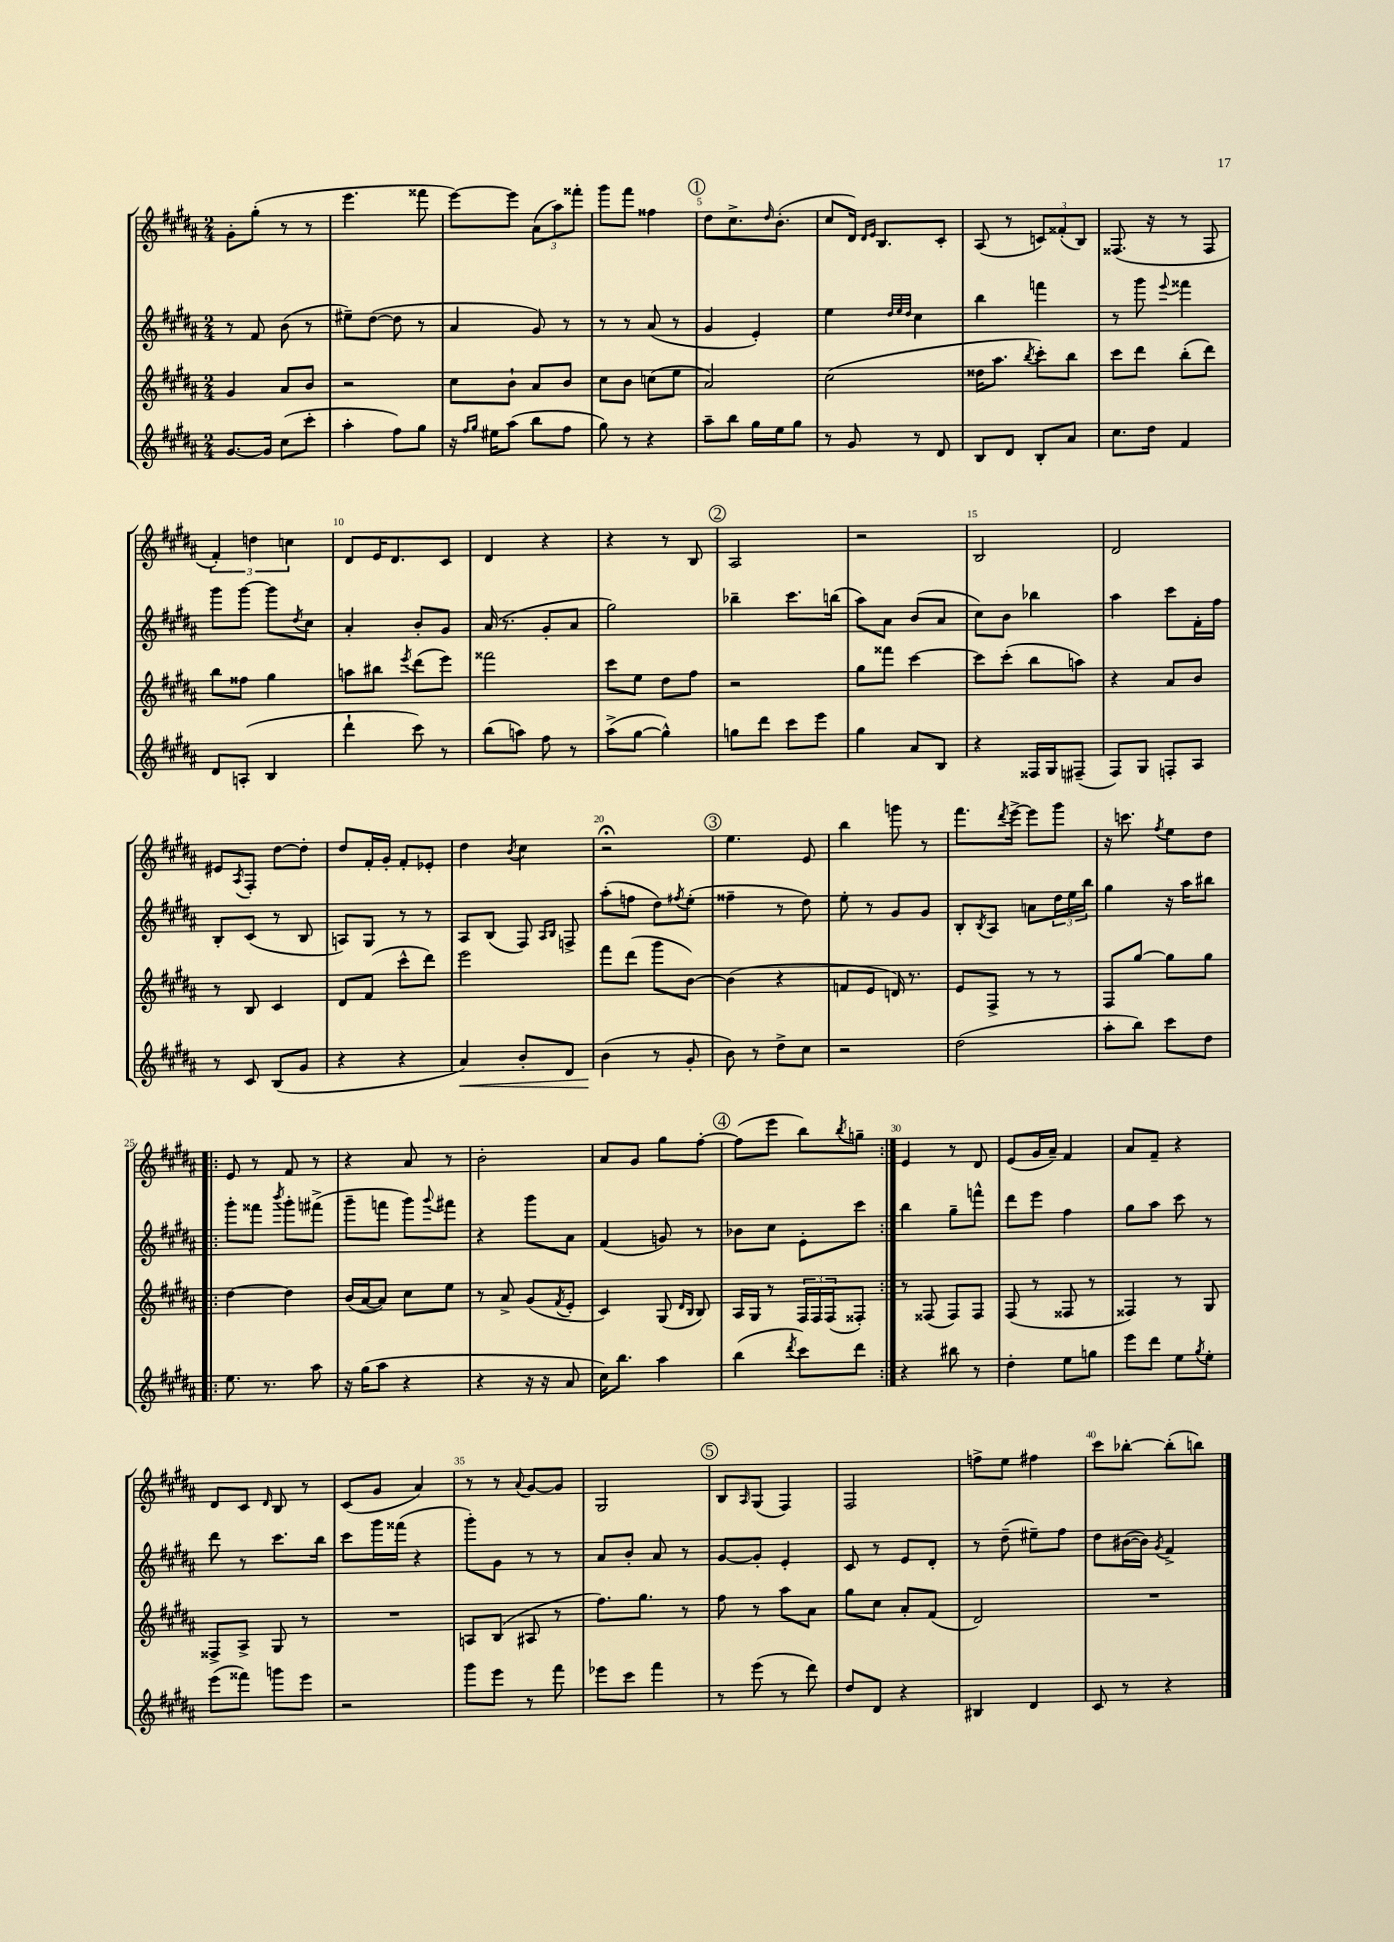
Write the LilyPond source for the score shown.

<<
\new StaffGroup <<
\new Staff = "s0" {
    \clef treble \key b \major \numericTimeSignature \time 2/4
    gis'8-. gis''8-.( r8 r8 |
    e'''4. fisis'''8 |
    e'''8~) e'''8 \tuplet 3/2 { ais'8( ais''8) fisis'''8-. } |
    gis'''8 fis'''8 fisis''4 |
    \mark \markup { \circle "1" } dis''8 cis''8.-> \grace { dis''16 } b'8.-.( |
    cis''8 dis'16) \grace { dis'16 e'16 } b8. cis'8-. |
    ais8( r8 \tuplet 3/2 { c'8) fisis'8-.( b8) } |
    fisis8.( r16 r8 fisis8 |
    \tuplet 3/2 { fis'4-.) d''4 c''4 } |
    dis'8 e'16 dis'8. cis'8 |
    dis'4 r4 |
    r4 r8 b8 |
    \mark \markup { \circle "2" } ais2 |
    r2 |
    b2 |
    dis'2 |
    eis'8 \acciaccatura { ais8 } fis8-. dis''8~ dis''8-. |
    dis''8 fis'16-. gis'16-. fis'8-. ees'8-. |
    dis''4 \acciaccatura { b'8 } cis''4 |
    r2\fermata |
    \mark \markup { \circle "3" } e''4. e'8 |
    b''4 g'''8 r8 |
    fis'''8. \acciaccatura { dis'''8 } e'''16~-> e'''8 gis'''8 |
    r16 c'''8. \acciaccatura { fis''8 } e''8 dis''8 |
    \repeat volta 2 { e'8 r8 fis'8 r8 |
    r4 ais'8 r8 |
    b'2-. |
    ais'8 gis'8 gis''8 fis''8~-. |
    \mark \markup { \circle "4" } fis''8( e'''8 b''8) \acciaccatura { b''8 } g''8-- | }
    e'4 r8 dis'8 |
    e'8( gis'16 ais'16--) fis'4 |
    ais'8 fis'8-- r4 |
    dis'8 cis'8 \grace { dis'16 } b8 r8 |
    cis'8( gis'8 ais'4) |
    r8 r8 \appoggiatura { ais'8 } gis'8~ gis'8 |
    gis2 |
    \mark \markup { \circle "5" } b8 \grace { ais16 } gis8( fis4) |
    fis2 |
    f''8-> e''8 fis''4 |
    cis'''8 bes''8~-. bes''8-.( b''8) \bar "|." |
}
\new Staff = "s1" {
    \clef treble \key b \major \numericTimeSignature \time 2/4
    r8 fis'8 b'8( r8 |
    eis''8--) dis''8~( dis''8 r8 |
    ais'4 gis'8) r8 |
    r8 r8 ais'8( r8 |
    \mark \markup { \circle "1" } gis'4 e'4-.) |
    e''4 \grace { dis''32 e''32 dis''32 } cis''4 |
    b''4 f'''4 |
    r8 gis'''8 \appoggiatura { e'''8 } fisis'''4 |
    gis'''8 gis'''8~ gis'''8 \acciaccatura { dis''8 } cis''8 |
    ais'4-. b'8-. gis'8 |
    ais'16( r8. gis'8-. ais'8 |
    gis''2) |
    \mark \markup { \circle "2" } bes''4-- cis'''8. b''16( |
    ais''8) ais'8 b'8( ais'8 |
    cis''8) b'8 bes''4 |
    ais''4 cis'''8 fis'16-. fis''16 |
    b8-. cis'8( r8 b8 |
    a8) gis8 r8 r8 |
    ais8 b8( fis8) \grace { ais16 b16 } f8-> |
    ais''8-.( f''8 dis''8) \acciaccatura { fis''8 } e''8-.( |
    \mark \markup { \circle "3" } fisis''4-- r8 dis''8) |
    e''8-. r8 gis'8 gis'8 |
    b8-. \acciaccatura { b8 } ais8 a'8 \tuplet 3/2 { dis''16 e''16 b''16 } |
    gis''4 r16 ais''16 bis''8 |
    \repeat volta 2 { gis'''8-. fisis'''8 \acciaccatura { b'''8 } gis'''8-. fis'''8->( |
    gis'''8-- f'''8 gis'''8) \appoggiatura { gis'''8 } fis'''8 |
    r4 gis'''8 ais'8 |
    fis'4( g'8) r8 |
    \mark \markup { \circle "4" } bes'8 cis''8 e'8-. cis'''8 | }
    b''4 gis''8-- f'''8-^ |
    dis'''8 e'''8 fis''4 |
    gis''8 ais''8 cis'''8 r8 |
    dis'''8 r8 cis'''8. b''16 |
    cis'''8 gis'''16 fisis'''16( r4 |
    gis'''8-.) gis'8 r8 r8 |
    ais'8 b'8-. ais'8 r8 |
    \mark \markup { \circle "5" } gis'8~ gis'8-. e'4-. |
    cis'8 r8 e'8 dis'8-. |
    r8 dis''8--( eis''8--) fis''8 |
    dis''8 bis'16~( bis'16) \acciaccatura { gis'8 } fis'4-> \bar "|." |
}
\new Staff = "s2" {
    \clef treble \key b \major \numericTimeSignature \time 2/4
    gis'4 ais'8 b'8 |
    r2 |
    cis''8 b'8-! ais'8 b'8 |
    cis''8 b'8 c''8( e''8 |
    \mark \markup { \circle "1" } ais'2) |
    cis''2( |
    disis''16 ais''8. \acciaccatura { b''8 } cis'''8-.) b''8 |
    cis'''8 dis'''8 b''8-.( dis'''8) |
    b''8 fisis''8 gis''4 |
    a''8 bis''8 \acciaccatura { e'''8 } dis'''8( e'''8) |
    fisis'''2 |
    cis'''8 e''8 dis''8 fis''8 |
    \mark \markup { \circle "2" } r2 |
    gis''8 fisis'''8 cis'''4~ |
    cis'''8 cis'''8-.( b''8 a''8) |
    r4 ais'8 b'8 |
    r8 b8 cis'4 |
    dis'8 fis'8( cis'''8-^ dis'''8) |
    e'''2 |
    fis'''8 dis'''8( gis'''8 b'8~) |
    \mark \markup { \circle "3" } b'4( r4 |
    f'8 e'8 d'16) r8. |
    e'8 fis8-> r8 r8 |
    fis8 gis''8~ gis''8 gis''8 |
    \repeat volta 2 { dis''4~ dis''4 |
    b'16( ais'16~ ais'8) cis''8 e''8 |
    r8 ais'8-> gis'8( \acciaccatura { fis'8 } e'8-. |
    cis'4) gis8( \grace { dis'16 b16 } b8) |
    \mark \markup { \circle "4" } ais16 gis16 r8 \tuplet 3/2 { fis16 fis16 fis16( } fisis8-.) | }
    r8 fisis8( fisis8) fisis8 |
    fis8( r8 fisis8 r8 |
    fisis4) r8 gis8 |
    fisis8-> ais8-> gis8 r8 |
    R2 |
    a8 b8( ais8 r8 |
    fis''8.) gis''8. r8 |
    \mark \markup { \circle "5" } fis''8 r8 ais''8 ais'8 |
    gis''8 cis''8 ais'8-. fis'8( |
    dis'2) |
    R2 \bar "|." |
}
\new Staff = "s3" {
    \clef treble \key b \major \numericTimeSignature \time 2/4
    gis'8.~ gis'16 cis''8( cis'''8-. |
    ais''4-. fis''8) gis''8 |
    r16 \grace { fis''16 gis''16 } eis''16 ais''8( b''8 fis''8 |
    gis''8) r8 r4 |
    \mark \markup { \circle "1" } ais''8-- b''8 gis''16 e''16 gis''8 |
    r8 gis'8 r8 dis'8 |
    b8 dis'8 b8-. ais'8 |
    cis''8. dis''16 fis'4 |
    dis'8 a8-.( b4 |
    dis'''4-! cis'''8) r8 |
    b''8( a''8) fis''8 r8 |
    ais''8->( gis''8~ gis''4-^) |
    \mark \markup { \circle "2" } g''8 dis'''8 cis'''8 e'''8 |
    gis''4 ais'8 b8 |
    r4 fisis16 gis16 fis8--( |
    fis8) gis8 f8-. ais8 |
    r8 cis'8 b8( gis'8 |
    r4 r4 |
    ais'4\<) b'8-. dis'8 |
    b'4\!( r8 gis'8-. |
    \mark \markup { \circle "3" } b'8) r8 dis''8-> cis''8 |
    r2 |
    dis''2( |
    ais''8-. b''8) cis'''8 dis''8 |
    \repeat volta 2 { e''8. r8. ais''8 |
    r16 gis''16( ais''8 r4 |
    r4 r16 r16 ais'8 |
    cis''16) b''8. ais''4 |
    \mark \markup { \circle "4" } b''4( \acciaccatura { dis'''8 } cis'''8) dis'''8 | }
    r4 bis''8 r8 |
    dis''4-. e''8 g''8 |
    e'''8 dis'''8 e''8 \acciaccatura { gis''8 } e''8-. |
    e'''8( fisis'''8) g'''8 e'''8 |
    r2 |
    gis'''8 e'''8 r8 fis'''8 |
    ees'''8 cis'''8 fis'''4 |
    \mark \markup { \circle "5" } r8 e'''8( r8 dis'''8) |
    dis''8 dis'8 r4 |
    bis4 dis'4 |
    cis'8 r8 r4 \bar "|." |
}
>>
>>
\layout { \context { \Score \override BarNumber.break-visibility = ##(#f #t #t) barNumberVisibility = #(every-nth-bar-number-visible 5) } }
